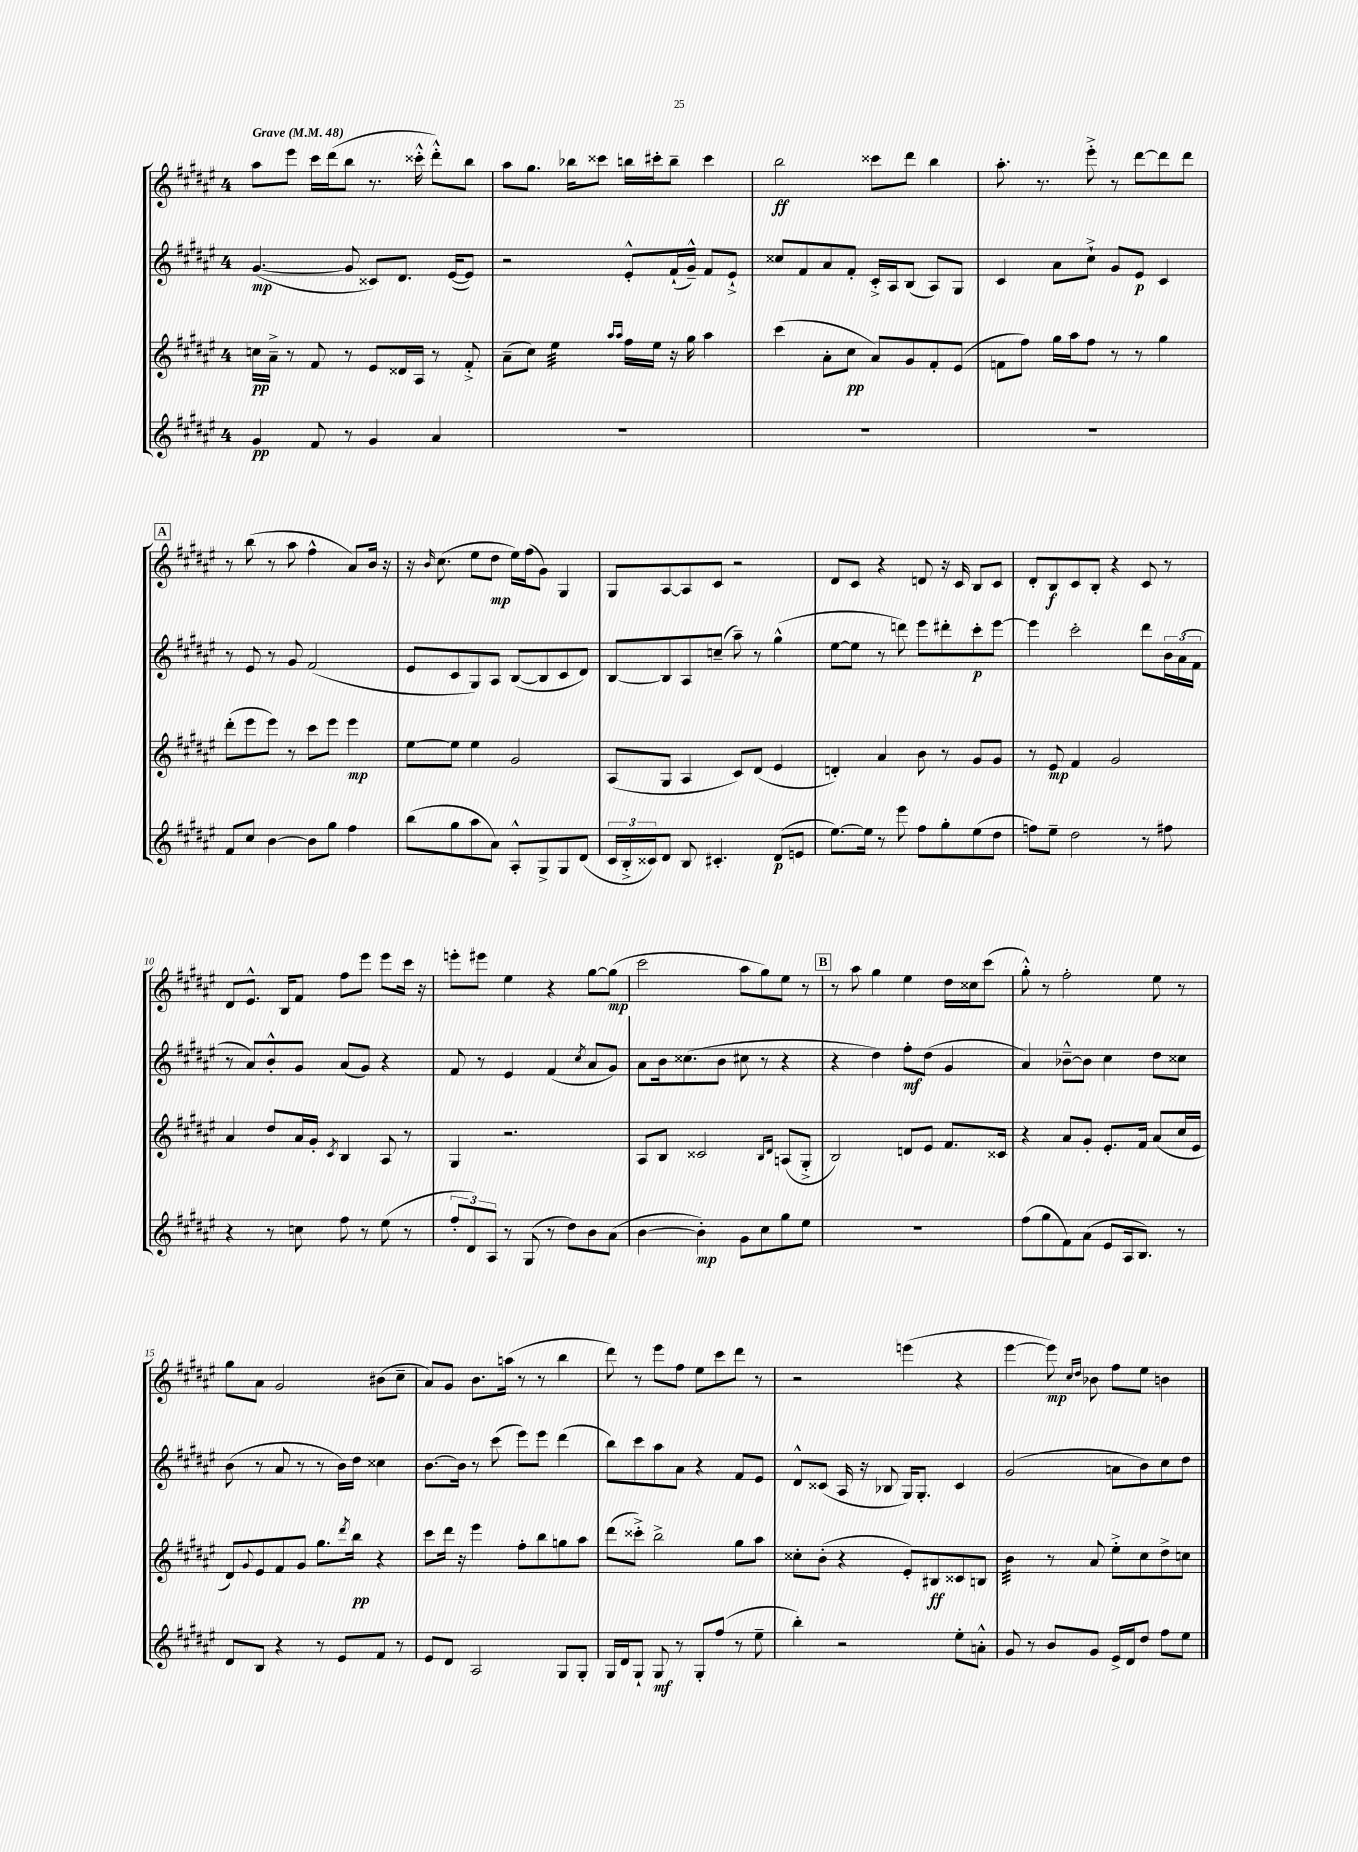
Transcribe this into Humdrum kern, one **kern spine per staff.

**kern	**kern	**kern	**kern
*staff4	*staff3	*staff2	*staff1
*clefG2	*clefG2	*clefG2	*clefG2
*k[f#c#g#d#a#e#]	*k[f#c#g#d#a#e#]	*k[f#c#g#d#a#e#]	*k[f#c#g#d#a#e#]
*M4/4	*M4/4	*M4/4	*M4/4
*MM48	*MM48	*MM48	*MM48
4g#	16cc	([4.g#	8aa#
.	16a#~^	.	.
.	8r	.	8eee#
8f#	8f#	.	16ccc#
.	.	.	(16ddd#
8r	8r	8g#]	8bb
4g#	8e#	8c##)	8.r
.	16d##	8.d#	.
.	16A#	.	16ccc##'^^
4a#	8r	.	8ddd#'^^)
.	.	([16e#	.
.	8f#'^	8e#])	8bb
=	=	=	=
1r	(8a#~	2r	8aa#
.	8cc#)	.	8.gg#
.	4ee#	.	.
.	.	.	16bb-
.	.	.	8ccc##
.	16qqaa#	.	.
.	16qqaa#	.	.
.	16ff#	8e#'^^	16bb
.	16ee#	.	16ccc#'
.	16r	(16f#`	8bb~
.	16gg#	16g#~^^)	.
.	4aa#	8f#	4ccc#
.	.	8e#`^	.
=	=	=	=
1r	(4ccc#	8cc##	2bb
.	.	8f#	.
.	8a#'	8a#	.
.	8cc#	8f#'	.
.	8a#)	16c#'^	8ccc##
.	.	16A#	.
.	8g#	(8B	8ddd#
.	8f#'	8A#)	4bb
.	(8e#	8G#	.
=	=	=	=
1r	8f	4c#	8.aa#'
.	8ff#)	.	.
.	.	.	8.r
.	16gg#	8a#	.
.	16aa#	.	.
.	8ff#	8cc#`^	8eee#'^
.	8r	8g#	8r
.	8r	8e#	[8ddd#
.	4gg#	4c#	8ddd#]
.	.	.	8ddd#
=	=	=	=
8f#	(8ddd#'	8r	8r
8cc#	8eee#	8e#	(8bb
[4b	8eee#)	8r	8r
.	8r	8g#	8aa#
8b]	8ccc#	(2f#	4ff#^^
8gg#	8eee#	.	.
4ff#	4eee#	.	8a#)
.	.	.	16b
.	.	.	16r
=	=	=	=
(8bb	[8ee#	8e#	16r
.	.	.	16qqb
.	.	.	(8.cc#
8gg#	8ee#]	8c#	.
8aa#	4ee#	8G#)	8ee#
8a#)	.	8A#	8dd#
8A#'^^	2g#	([8B	16ee#)
.	.	.	(16ff#
8G#^	.	8B]	8g#)
8G#	.	8c#	4G#
(8d#	.	8d#)	.
=	=	=	=
24c#	(8A#	[8B	8G#
24B'^	.	.	.
24c##)	.	.	.
8d#	8G#	8B]	[8A#
8B	4A#	8A#	8A#]
4.c#'	.	(8cc~	8c#
.	8c#)	8aa#~)	2r
.	(8d#	8r	.
(8d#	4e#	(4gg#^^	.
8e	.	.	.
=	=	=	=
[8.ee#)	4d')	[8ee#	8d#
.	.	8ee#]	8c#
16ee#]	.	.	.
8r	4a#	8r	4r
8eee#	.	8ddd)	.
8ff#	8b	8eee#	8d
8gg#'	8r	8ddd#'	16r
.	.	.	16c#
(8ee#	8g#	8ccc#'	8B
8dd#	8g#	[8eee#	8c#
=	=	=	=
8ff)	8r	4eee#]	8d#'
8ee#~	8e#	.	8B
2dd#	4f#	2ccc#'	8c#
.	.	.	8B'
.	2g#	.	4r
8r	.	8ddd#	8c#
8ff#	.	24b	8r
.	.	(24a#	.
.	.	24f#	.
=	=	=	=
4r	4a#	8r	8d#
.	.	8a#)	8.e#^^
8r	8dd#	8b'^^	.
.	.	.	16B
8cc	16a#	8g#	8f#
.	16g#'	.	.
.	8qc#	.	.
8ff#	4B	(8a#	8ff#
8r	.	8g#)	8eee#
(8ee#	8A#	4r	8eee#
8r	8r	.	16ccc#
.	.	.	16r
=	=	=	=
12ff#'	4G#	8f#	8eee'
12d#)	.	.	.
.	.	8r	8eee#
12A#	.	.	.
8r	2.r	4e#	4ee#
(8G#	.	.	.
8r	.	(4f#	4r
8dd#)	.	.	.
.	.	8qcc#	.
8b	.	8a#	[8gg#
(8a#	.	8g#)	(8gg#]
=	=	=	=
[4b	8A#	8a#	2ccc#
.	8B	16b	.
.	.	(8.cc##	.
4b'])	2c##	.	.
.	.	8b	.
8g#	.	8cc#	8aa#
8cc#	.	8r	8gg#)
.	16qqB	.	.
.	16qqd#	.	.
8gg#	(8A	4r	8ee#
8ee#	8G#'^	.	8r
=	=	=	=
1r	2B)	4r	8r
.	.	.	8aa#
.	.	4dd#)	4gg#
.	8d	8ff#'	4ee#
.	8e#	(8dd#	.
.	8.f#	4g#	16dd#
.	.	.	16cc##
.	.	.	(8ccc#
.	16c##	.	.
=	=	=	=
(8ff#	4r	4a#)	8gg#'^^)
8gg#	.	.	8r
8f#)	8a#	[8b-~^^	2ff#'
(8a#	8g#'	8b-]	.
8e#	8.e#'	4cc#	.
16A#	.	.	.
8.B)	16f#	.	.
.	(8a#	8dd#	8ee#
8r	16cc#	8cc##	8r
.	16e#	.	.
=	=	=	=
8d#	8d#)	(8b	8gg#
.	8qqg#	.	.
8B	8e#	8r	8a#
4r	8f#	8a#	2g#
.	8g#	8r	.
8r	8.gg#	8r	.
8e#	.	16b)	.
.	8qddd#	.	.
.	16bb	16dd#	.
8f#	4r	4cc##	(8b#
8r	.	.	8cc#~
=	=	=	=
8e#	8ccc#	[8.b	8a#)
8d#	16ddd#	.	8g#
.	16r	16b]	.
2A#	4eee#	8r	8.b
.	.	(8ccc#	.
.	.	.	(16aa
.	8ff#'	8eee#)	8r
.	8bb	8eee#	8r
8G#	8gg	(4ddd#	4bb
8G#'	8aa#	.	.
=	=	=	=
16G#	(8ddd#	8bb)	8ddd#)
16d#	.	.	.
8G#`	8ccc##'^)	8ccc#	8r
8G#	2bb^	8aa#	8eee#
8r	.	8a#	8ff#
8G#'	.	4r	8ee#
(8ff#	.	.	8ccc#
8r	8gg#	8f#	8ddd#
8ee#~	8aa#	8e#	8r
=	=	=	=
4bb')	8cc##'	8d#^^	2r
.	(8b'	(8c##	.
2r	4r	16A#	.
.	.	16r	.
.	.	8B-	.
.	8e#')	16G#)	(4eee
.	.	8.G#'	.
.	8B#	.	.
8ee#'	8c##	4c##	4r
8a'^^	8B	.	.
=	=	=	=
8g#	4b	(2g#	[4eee#
8r	.	.	.
8b	8r	.	8eee#])
.	.	.	16qqcc#
.	.	.	16qqdd#
8g#	8a#	.	8b-
16e#^	8ee#'^	8a	8ff#
16d#	.	.	.
8dd#	8cc#	8b)	8ee#
8ff#	8dd#^	8cc#	4b
8ee#	8cc	8dd#	.
==	==	==	==
*-	*-	*-	*-
